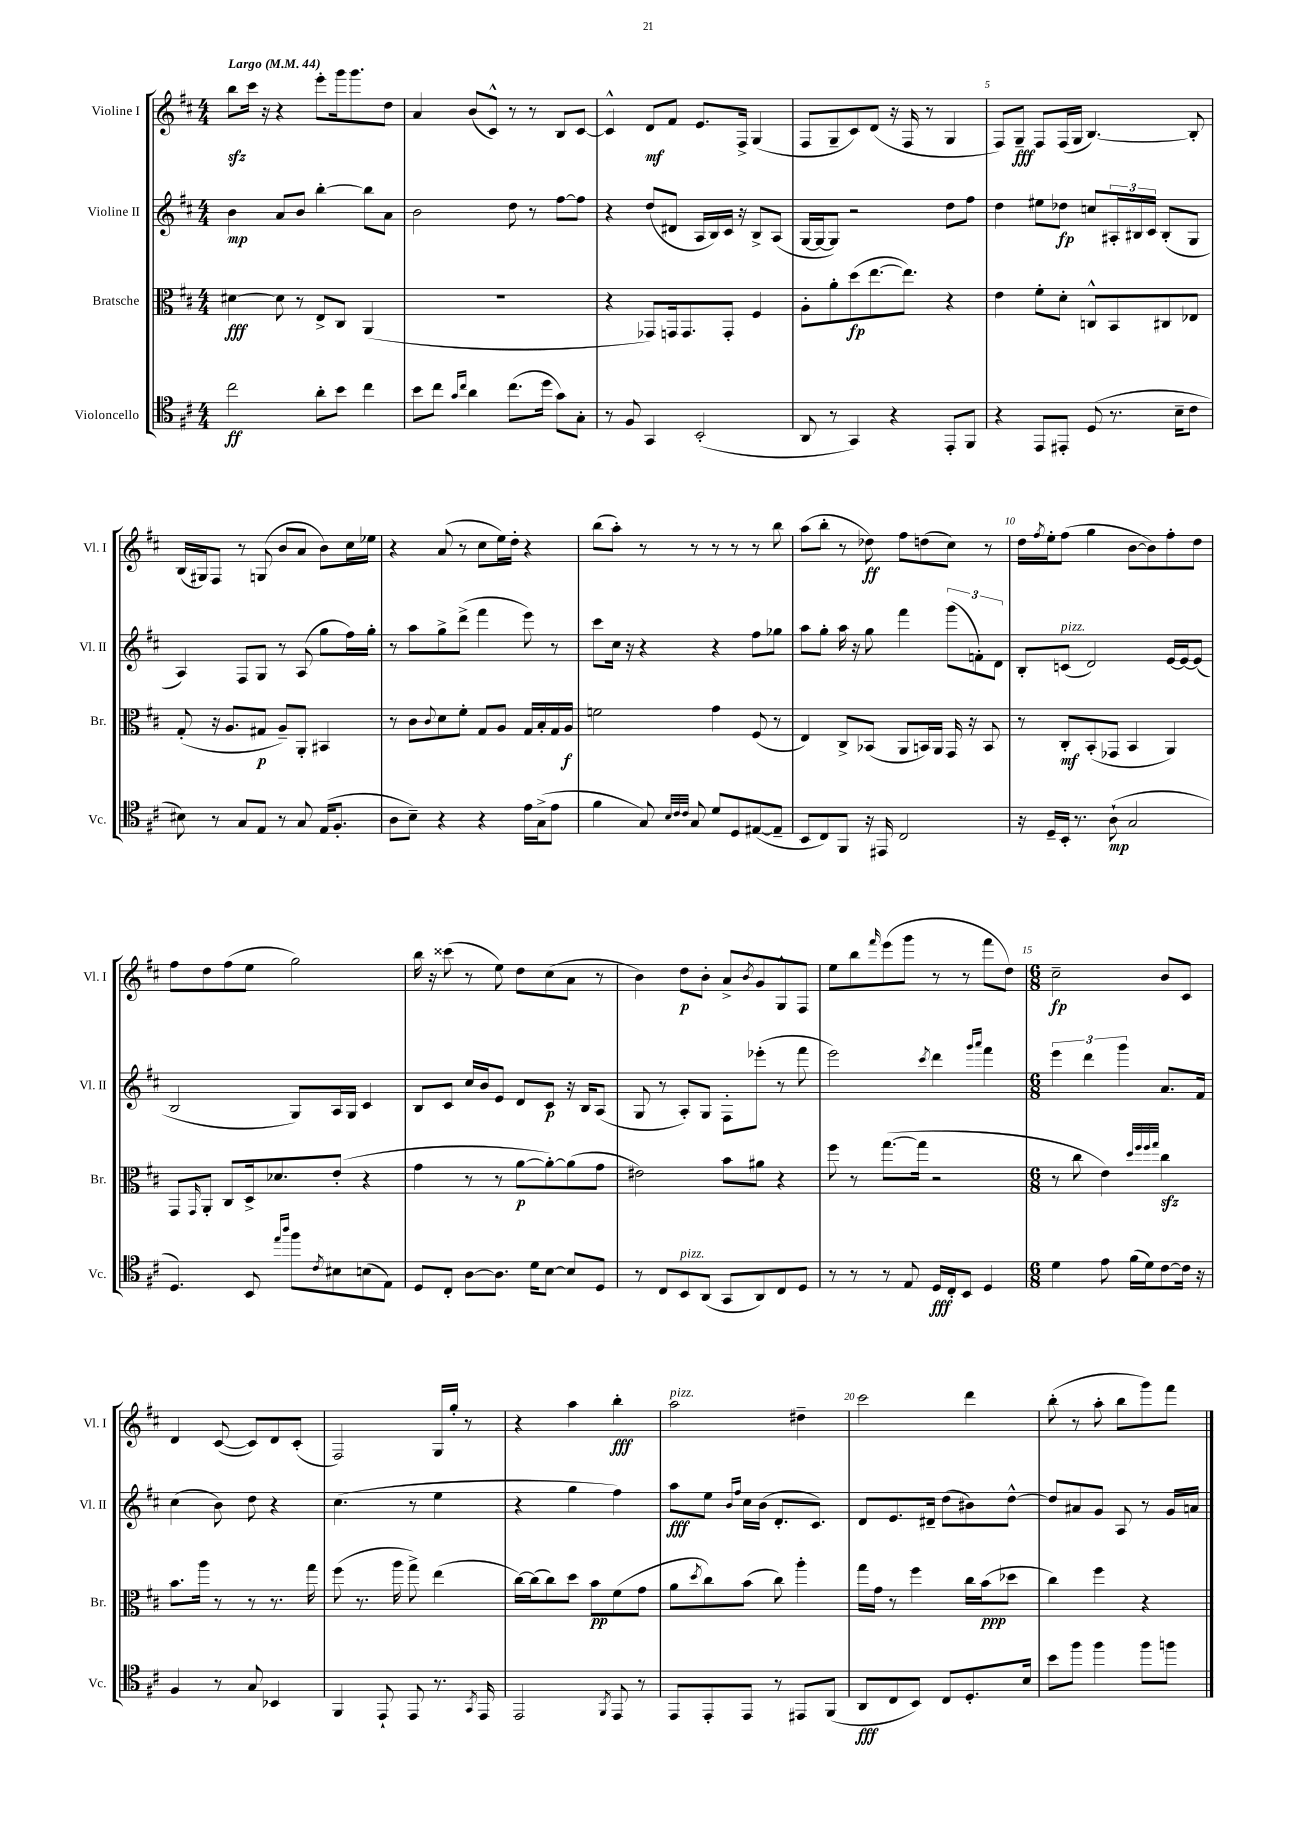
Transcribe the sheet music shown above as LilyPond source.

<<
\new StaffGroup <<
\new Staff = "s0" \with { instrumentName = "Violine I" shortInstrumentName = "Vl. I" } {
    \clef treble \key d \major \numericTimeSignature \time 4/4 \tempo "Largo" 4 = 44
    b''8\sfz cis'''16 r16 r4 e'''8-. g'''16 g'''8. d''8 |
    a'4 b'8( cis'8-^) r8 r8 b8 cis'8~ |
    cis'4-^ d'8\mf fis'8 e'8. fis16-> g4( |
    fis8 g8-- cis'8) d'8( r16 fis16 r8 g4 |
    fis8) g8--\fff fis8 fis16( g16 b4.~) b8-. |
    b16( gis16) fis8 r8 g8( b'8 a'8 b'8) cis''16 ees''16 |
    r4 a'8( r8 cis''8 e''16) d''16-. r4 |
    b''8( a''8-.) r8 r8 r8 r8 r8 b''8 |
    a''8( b''8-. r8 des''8\ff) fis''8 d''8( cis''8) r8 |
    d''16 \acciaccatura { fis''8 } e''16-. fis''8( g''4 b'8~ b'8) fis''8-. d''8 |
    fis''8 d''8 fis''8( e''8 g''2) |
    b''16 r16 cisis'''8( r8 e''8) d''8 cis''8( a'8 r8 |
    b'4) d''8\p b'8-. a'8-> \acciaccatura { b'8 } g'8 g8-^ fis8 |
    e''8 b''8 \grace { fis'''16 } e'''8( g'''8 r8 r8 fis'''8 d''8) |
    \numericTimeSignature \time 6/8 cis''2--\fp b'8 cis'8 |
    d'4 cis'8~( cis'8) d'8 cis'8-.( |
    fis2) g16 g''16-. r8 |
    r4 a''4 b''4-.\fff |
    a''2^\markup { \italic "pizz." } dis''4-- |
    cis'''2 d'''4 |
    b''8-.( r8 a''8-. b''8 g'''8) fis'''8 \bar "|." |
}
\new Staff = "s1" \with { instrumentName = "Violine II" shortInstrumentName = "Vl. II" } {
    \clef treble \key d \major \numericTimeSignature \time 4/4
    b'4\mp a'8 b'8 b''4~-. b''8 a'8 |
    b'2 d''8 r8 fis''8~ fis''8 |
    r4 d''8( dis'8 a16 b16) cis'16 r16 b8-> a8( |
    g16~ g16~ g8) r2 d''8 fis''8 |
    d''4 eis''8 des''8\fp c''8 \tuplet 3/2 { ais16-. bis16 cis'16 } bis8-.( g8 |
    a4) fis8 g8 r8 a8( g''8 fis''16) g''16-. |
    r8 a''8 g''8-> d'''8->( fis'''4 e'''8) r8 |
    cis'''8 cis''16 r16 r4 r4 fis''8 ges''8 |
    a''8 g''8-. a''16 r16 g''8 fis'''4 \tuplet 3/2 { g'''8( f'8-.) d'8 } |
    b8-. c'8^\markup { \italic "pizz." }( d'2) e'16~ e'16~ e'8( |
    b2 g8) a16 g16 cis'4 |
    b8 cis'8 cis''16 b'16 e'8 d'8 cis'8\p r16 b16 a8( |
    g8 r8 a8-.) g8 fis8-. ees'''8-.( r8 fis'''8 |
    e'''2) \acciaccatura { cis'''8 } d'''4 \grace { g'''16 a'''16 } fis'''4 |
    \numericTimeSignature \time 6/8 \tuplet 3/2 { e'''4 d'''4 g'''4 } a'8. fis'16 |
    cis''4( b'8) d''8 r4 |
    cis''4.( r8 e''4 |
    r4 g''4 fis''4) |
    a''8\fff e''8 \grace { b'16 fis''16 } cis''16 b'16( d'8.-. cis'8.) |
    d'8 e'8. dis'16-- d''8( bis'8) d''8~-^ |
    d''8 ais'8 g'8 a8 r8 g'16 a'16 \bar "|." |
}
\new Staff = "s2" \with { instrumentName = "Bratsche" shortInstrumentName = "Br." } {
    \clef alto \key d \major \numericTimeSignature \time 4/4
    dis'4~\fff dis'8 r8 e8-> cis8 a,4( |
    R1 |
    r4 ges,8) g,16 g,8. g,8-. fis4 |
    a8-. a'8-. d''8\fp( e''8.~ e''8.) r4 |
    e'4 fis'8-. d'8-. c8-^ b,8 cis8 ees8 |
    g8-.( r16 a8. gis8\p a8--) a,8-. bis,4 |
    r8 cis'8 \appoggiatura { cis'8 } d'8 fis'8-. g8 a8 g16 b16-. g16 a16\f |
    f'2 g'4 fis8( r8 |
    e4) cis8-> bes,8( a,8 b,16) a,16 g,16 r16 b,8 |
    r8 cis8-.\mf b,8-.( ges,8 b,4 a,4) |
    g,8 \grace { g,16 } a,8-. cis8 d16-> des'8. e'8-.( r4 |
    g'4 r8 r8 a'8~\p a'8~-.) a'8( g'8 |
    eis'2) b'8 ais'8 r4 |
    fis''8 r8 g''8.~( g''16 r2 |
    \numericTimeSignature \time 6/8 r8 cis''8 e'4) \grace { d''32 fis''32 fis''32 g''32 } cis''4\sfz |
    b'8. a''16 r8 r8 r8. g''16 |
    fis''8( r8. a''16 g''8->) e''4( |
    cis''16~) cis''16( cis''8) d''8 b'8\pp fis'8( g'8 |
    a'8 \acciaccatura { d''8 } cis''8) b'8( cis''8) a''4-. |
    g''16 g'16 r8 fis''4 cis''16 b'16\ppp( des''8 |
    cis''4) fis''4 r4 \bar "|." |
}
\new Staff = "s3" \with { instrumentName = "Violoncello" shortInstrumentName = "Vc." } {
    \clef tenor \key d \major \numericTimeSignature \time 4/4
    cis''2\ff a'8-. b'8 cis''4 |
    b'8 cis''8 \grace { g'16 cis''16 } a'4 cis''8.( d''16 g'8) g8-. |
    r8 fis8 g,4 b,2-.( |
    a,8 r8 g,4) r4 e,8-. fis,8 |
    r4 e,8 eis,8-. d8( r8. b16-- cis'8 |
    bis8) r8 g8 e8 r8 g8 e16( fis8.-. |
    a8 b8--) r4 r4 e'16 g16->( e'8 |
    fis'4 g8) \grace { b32 cis'32 cis'32 } g8 d'8 d8 eis8~( eis8-- |
    b,8 cis8) fis,8 r16 eis,16 cis2 |
    r16 d16-- b,16-. r8. a8-!\mp( g2 |
    d4.) b,8 \grace { e''16 a''16 } fis''8 \acciaccatura { cis'8 } bis8 b8( e8) |
    d8 cis8-. a8~ a8. d'16 b8~ b8 d8 |
    r8 cis8 b,8^\markup { \italic "pizz." } a,8( g,8 a,8) cis8 d8 |
    r8 r8 r8 e8 d16\fff cis16-. b,8 d4 |
    \numericTimeSignature \time 6/8 d'4 e'8 fis'16( d'16) cis'8~ cis'16 r16 |
    fis4 r8 g8 bes,4 |
    fis,4 e,8-! e,8 r8. \acciaccatura { g,8 } e,16 |
    e,2 \acciaccatura { fis,8 } e,8 r8 |
    e,8 e,8-. e,8 r8 eis,8 fis,8( |
    a,8\fff cis8 b,8) cis8 d8.-. b16 |
    b'8 fis''8 fis''4 fis''8 f''8 \bar "|." |
}
>>
>>
\layout { \context { \Score \override BarNumber.break-visibility = ##(#f #t #t) barNumberVisibility = #(every-nth-bar-number-visible 5) } }
